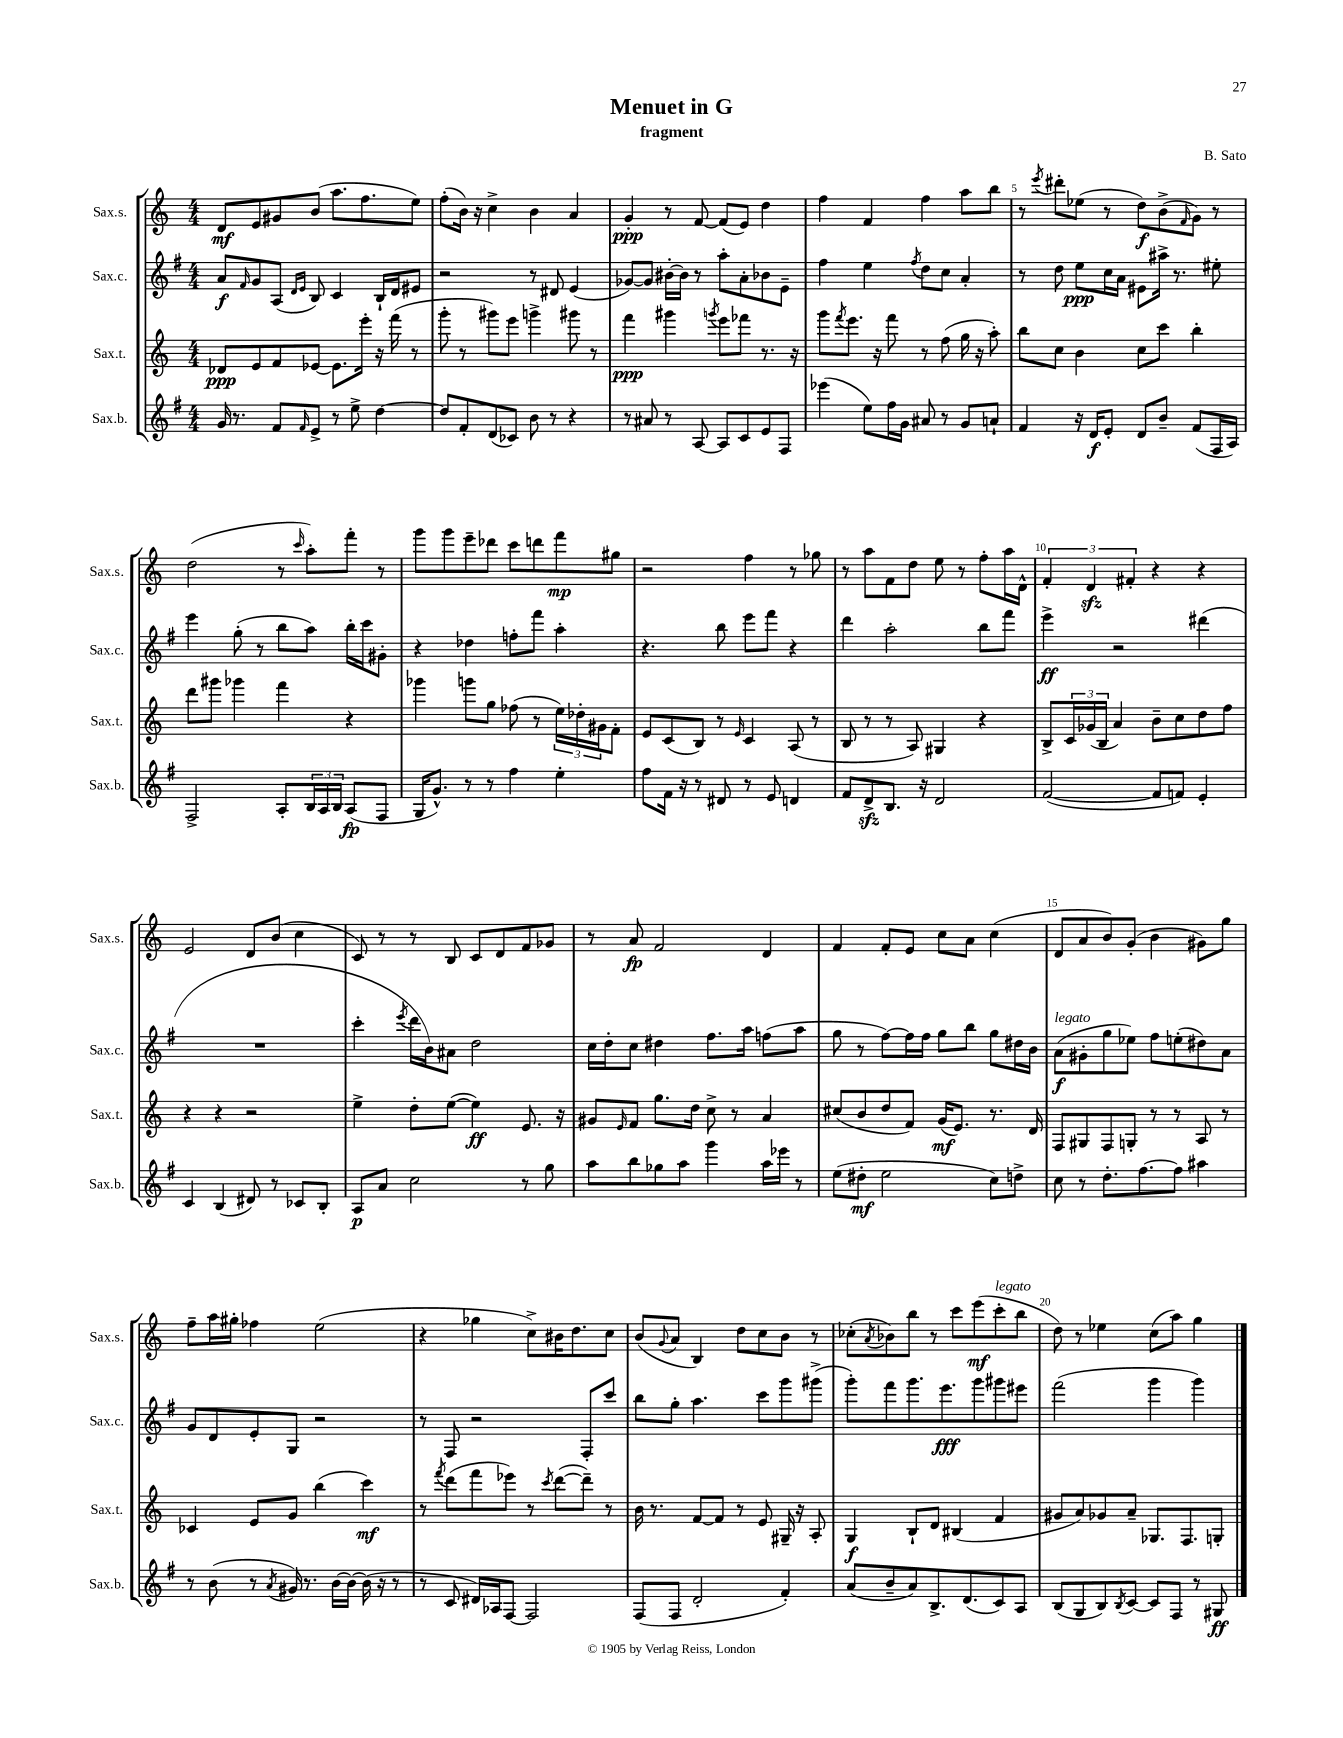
\header { title = "Menuet in G" composer = "B. Sato" subtitle = "fragment" }
<<
\new StaffGroup <<
\new Staff = "s0" \with { instrumentName = "Sax.s." shortInstrumentName = "Sax.s." } {
    \clef treble \key c \major \numericTimeSignature \time 4/4
    d'8\mf e'8 gis'8 b'8( a''8. f''8. e''8) |
    f''8-.( b'16) r16 c''4-> b'4 a'4 |
    g'4-.\ppp r8 f'8~ f'8( e'8) d''4 |
    f''4 f'4 f''4 a''8 b''8 |
    r8 \acciaccatura { e'''8 } dis'''8-. ees''8( r8 d''8\f) b'8->( \grace { f'16 } g'8) r8 |
    d''2( r8 \grace { c'''16 } a''8-.) f'''8-. r8 |
    g'''8 g'''8 e'''8-- des'''8 c'''8 d'''8 f'''8\mp gis''8 |
    r2 f''4 r8 ges''8 |
    r8 a''8 f'8 d''8 e''8 r8 f''8-. a''16 d'16-^ |
    \tuplet 3/2 { f'4-. d'4\sfz fis'4-. } r4 r4 |
    e'2 d'8 b'8( c''4 |
    c'8) r8 r8 b8 c'8 d'8 f'8 ges'8 |
    r8 a'8\fp f'2 d'4 |
    f'4 f'8-. e'8 c''8 a'8 c''4( |
    d'8 a'8 b'8) g'8-.( b'4 gis'8) g''8 |
    f''8-- a''16 gis''16-. fes''4 e''2( |
    r4 ges''4 c''8->) bis'16 d''8. c''8 |
    b'8( \appoggiatura { g'8 } a'8 b4) d''8 c''8 b'8 r8 |
    ces''8-.( \acciaccatura { a'8 } bes'8) b''8 r8 c'''8 e'''8\mf( c'''8-.^\markup { \italic "legato" } b''8 |
    d''8) r8 ees''4 c''8( a''8) g''4 \bar "|." |
}
\new Staff = "s1" \with { instrumentName = "Sax.c." shortInstrumentName = "Sax.c." } {
    \clef treble \key g \major \numericTimeSignature \time 4/4
    a'8\f \grace { fis'16 } g'8 a8( \grace { d'16 e'16 } b8) c'4 b16-! d'16 eis'8 |
    r2 r8 dis'8 e'4( |
    ges'8~) ges'8 bis'16~-. bis'16 r8 a''8-. a'8-. bes'8 e'8-- |
    fis''4 e''4 \acciaccatura { fis''8 } d''8 c''8 a'4-. |
    r8 d''8 e''8\ppp c''16 a'16 eis'8 ais''16-> r8. eis''8-. |
    e'''4 g''8-.( r8 b''8 a''8) b''16-. c'''16 gis'8-. |
    r4 des''4 f''8-. fis'''8 a''4-. |
    r4. b''8 e'''8 fis'''8 r4 |
    d'''4 a''2-. b''8 fis'''8 |
    e'''4->\ff r2 dis'''4( |
    R1 |
    c'''4-. \acciaccatura { e'''8 } d'''16 b'16) ais'8 d''2 |
    c''16 d''16-. c''8 dis''4 fis''8. a''16 f''8( a''8 |
    g''8 r8 fis''8~) fis''16 fis''16 g''8 b''8 g''8 dis''16 b'16 |
    a'8\f^\markup { \italic "legato" }( gis'8-. g''8 ees''8) fis''8 e''8-.( dis''8) a'8 |
    g'8 d'8 e'8-. g8 r2 |
    r8 fis8 r2 fis8-. c'''8 |
    b''8 g''8-. a''4. c'''8 g'''8 gis'''8->( |
    g'''8-.) fis'''8 g'''8. e'''8.\fff g'''8 gis'''8 eis'''8 |
    fis'''2( g'''4 g'''4) \bar "|." |
}
\new Staff = "s2" \with { instrumentName = "Sax.t." shortInstrumentName = "Sax.t." } {
    \clef treble \key c \major \numericTimeSignature \time 4/4
    des'8\ppp e'8 f'8 ees'8~ ees'8. e'''16-. r16 f'''16( r8 |
    g'''8-. r8 gis'''8) e'''8 g'''4-> gis'''8 r8 |
    f'''4\ppp gis'''4 \acciaccatura { g'''8 } e'''8 fes'''8 r8. r16 |
    g'''8 \acciaccatura { f'''8 } e'''8. r16 f'''8 r8 f''8( g''16 r16 a''8-.) |
    b''8 c''8 b'4 c''8 c'''8 b''4-. |
    d'''8 gis'''8 ges'''4 f'''4 r4 |
    ges'''4 g'''8 g''8 fes''8( r8 \tuplet 3/2 { e''16) des''16-. gis'16 } f'8-. |
    e'8 c'8( b8) r8 \grace { e'16 } c'4 a8( r8 |
    b8 r8 r8 a8) gis4 r4 |
    b8-> \tuplet 3/2 { c'16 ges'16( b16 } a'4) b'8-- c''8 d''8 f''8 |
    r4 r4 r2 |
    e''4-> d''8-. e''8~( e''4\ff) e'8. r16 |
    gis'8 \grace { e'16 } f'8 g''8. d''16 c''8-> r8 a'4 |
    cis''8( b'8 d''8 f'8) g'16\mf( e'8.) r8. d'16 |
    f8 gis8 f8 g8-. r8 r8 a8 r8 |
    ces'4 e'8 g'8 b''4( c'''4\mf) |
    r8 \acciaccatura { f'''8 } d'''8( f'''8 ees'''8) r8 \acciaccatura { c'''8 } d'''8~( d'''8--) r8 |
    b'16 r8. f'8~ f'8 r8 e'8 gis16-- r16 a8-. |
    g4\f b8-! d'8 bis4( f'4 |
    gis'8 a'8) ges'8 a'8-- ges8. f8. g8-. \bar "|." |
}
\new Staff = "s3" \with { instrumentName = "Sax.b." shortInstrumentName = "Sax.b." } {
    \clef treble \key g \major \numericTimeSignature \time 4/4
    g'16 r8. fis'8 \grace { fis'16 } e'8-> r8 e''8-> d''4~ |
    d''8 fis'8-. d'8( ces'8) b'8 r8 r4 |
    r8 ais'8 r8 a8~ a8 c'8 e'8 fis8 |
    ees'''4( e''8) fis''16 g'16 ais'8 r8 g'8 a'8-! |
    fis'4 r16 d'16\f e'8-. d'8 b'8-- fis'8( fis16 a16) |
    fis2-> a8-. \tuplet 3/2 { b16 a16 b16 } a8\fp( fis8 |
    g16 g'8.-^) r8 r8 fis''4 e''4-. |
    fis''8 fis'16 r16 r8 dis'8 r8 e'8 d'4 |
    fis'8 d'8->\sfz b8. r16 d'2 |
    fis'2~( fis'8 f'8) e'4-. |
    c'4 b4( dis'8) r8 ces'8 b8-. |
    a8\p a'8 c''2 r8 g''8 |
    a''8 b''8 ges''8 a''8 g'''4 a''16 ees'''16 r8 |
    e''8( dis''8-.\mf e''2 c''8) d''8-> |
    c''8 r8 d''8.-. fis''8.~ fis''8 ais''4 |
    r8 b'8( r8 \acciaccatura { a'8 } gis'16) r8. b'16~ b'16~ b'16( r16 r8 |
    r8 c'8 dis'16) aes16 fis8~ fis2 |
    fis8( fis8 d'2-. fis'4-.) |
    a'8( b'8-- a'8) b8.-> d'8.( c'8) a8 |
    b8( g8 b8) \acciaccatura { b8 } c'8~ c'8 fis8 r8 gis8\ff \bar "|." |
}
>>
>>
\layout { \context { \Score \override BarNumber.break-visibility = ##(#f #t #t) barNumberVisibility = #(every-nth-bar-number-visible 5) } }
